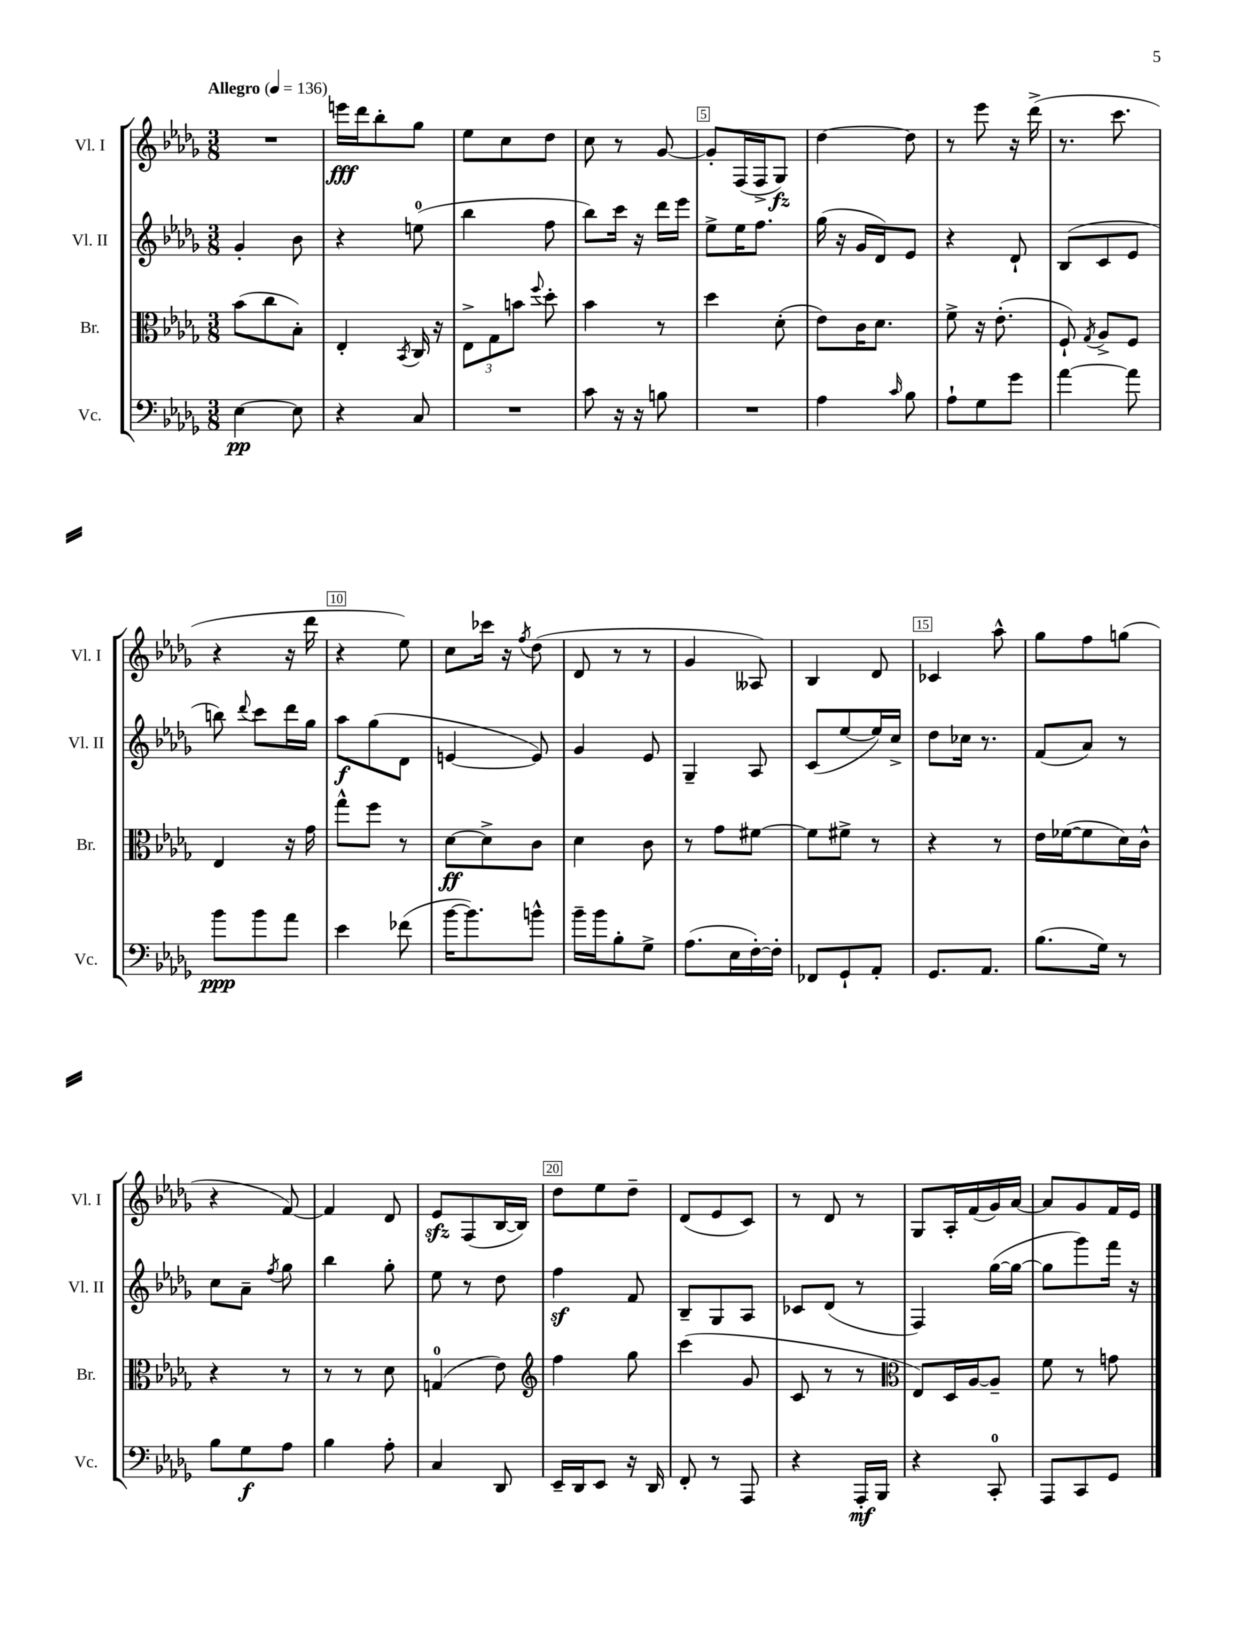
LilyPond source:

<<
\new StaffGroup <<
\new Staff = "s0" \with { instrumentName = "Vl. I" shortInstrumentName = "Vl. I" } {
    \clef treble \key des \major \numericTimeSignature \time 3/8 \tempo "Allegro" 4 = 136
    \autoBeamOff R4. |
    e'''16[\fff des'''16 bes''8-. ges''8] |
    ees''8[ c''8 des''8] |
    c''8 r8 ges'8~ |
    ges'8[-. f16( f16-> ges8]\fz) |
    des''4~ des''8 |
    r8 ees'''8 r16 des'''16->( |
    r8. c'''8. |
    r4 r16 des'''16 |
    r4 ees''8) |
    c''8[ ces'''16] r16 \acciaccatura { f''8 } des''8( |
    des'8 r8 r8 |
    ges'4 aeses8) |
    bes4 des'8 |
    ces'4 aes''8-^ |
    ges''8[ f''8 g''8]( |
    r4 f'8~) |
    f'4 des'8 |
    ees'8[\sfz f8( bes16~ bes16]) |
    des''8[ ees''8 des''8]-- |
    des'8[( ees'8 c'8]) |
    r8 des'8 r8 |
    ges8[ aes16-. f'16( ges'16) aes'16]~ |
    aes'8[ ges'8 f'16 ees'16] \bar "|." |
}
\new Staff = "s1" \with { instrumentName = "Vl. II" shortInstrumentName = "Vl. II" } {
    \clef treble \key des \major \numericTimeSignature \time 3/8
    \autoBeamOff ges'4-. bes'8 |
    r4 e''8-0( |
    bes''4 f''8 |
    bes''8[) c'''16] r16 des'''16[ ees'''16] |
    ees''8[-> ees''16 f''8.] |
    ges''16( r16 ges'16[ des'16) ees'8] |
    r4 des'8-! |
    bes8[( c'8 ees'8] |
    b''8) \appoggiatura { des'''8 } c'''8[ des'''16 ges''16] |
    aes''8[\f ges''8( des'8] |
    e'4~ e'8) |
    ges'4 ees'8 |
    ges4-- aes8 |
    c'8[( ees''8~ ees''16) c''16]-> |
    des''8[ ces''16] r8. |
    f'8[( aes'8]) r8 |
    c''8[ aes'8]-- \acciaccatura { f''8 } ges''8 |
    bes''4 ges''8-. |
    ees''8 r8 des''8 |
    f''4\sf f'8 |
    bes8[-- ges8 aes8] |
    ces'8[ des'8]( r8 |
    f4) ges''16[~( ges''16]~ |
    ges''8[ ges'''8) f'''16] r16 \bar "|." |
}
\new Staff = "s2" \with { instrumentName = "Br." shortInstrumentName = "Br." } {
    \clef alto \key des \major \numericTimeSignature \time 3/8
    \autoBeamOff bes'8[( c''8 bes8]-.) |
    ees4-. \acciaccatura { bes,8 } c16 r16 |
    \tuplet 3/2 { ees8[-> ges8 b'8] } \appoggiatura { f''8 } des''8-. |
    bes'4 r8 |
    des''4 des'8-.( |
    ees'8[) c'16 des'8.] |
    f'8-> r16 ees'8.-.( |
    f8-!) \acciaccatura { ges8 } aes8[-> f8] |
    ees4 r16 ges'16 |
    ges''8[-^ f''8] r8 |
    des'8[~\ff des'8-> c'8] |
    des'4 c'8 |
    r8 ges'8[ fis'8]~ |
    fis'8[ fis'8]-> r8 |
    r4 r8 |
    ees'16[ fes'16~( fes'8 des'16) c'16]-^ |
    r4 r8 |
    r8 r8 des'8 |
    g4-0( ees'8) |
    \clef treble f''4 ges''8 |
    c'''4( ges'8 |
    c'8 r8 r8 |
    \clef alto ees8[) des16 aes16~ aes8]-- |
    f'8 r8 g'8 \bar "|." |
}
\new Staff = "s3" \with { instrumentName = "Vc." shortInstrumentName = "Vc." } {
    \clef bass \key des \major \numericTimeSignature \time 3/8
    \autoBeamOff ees4~\pp ees8 |
    r4 c8 |
    R4. |
    c'8 r16 r16 b8 |
    R4. |
    aes4 \grace { c'16 } bes8 |
    aes8[-! ges8 ges'8] |
    aes'4~ aes'8 |
    bes'8[\ppp bes'8 aes'8] |
    ees'4 fes'8( |
    bes'16[~ bes'8.) b'8]-^ |
    bes'16[-- bes'16 bes8-. ges8]-> |
    aes8.[( ees16 f16~-.) f16]-. |
    fes,8[ ges,8-! aes,8]-. |
    ges,8.[ aes,8.] |
    bes8.[( ges16]) r8 |
    bes8[ ges8\f aes8] |
    bes4 aes8-. |
    c4 des,8 |
    ees,16[-- des,16 ees,8] r16 des,16 |
    f,8-. r8 aes,,8 |
    r4 aes,,16[-.\mf bes,,16] |
    r4 c,8-0-. |
    aes,,8[ c,8 ges,8] \bar "|." |
}
>>
>>
\layout { \context { \Score \override BarNumber.break-visibility = ##(#f #t #t) barNumberVisibility = #(every-nth-bar-number-visible 5) \override BarNumber.stencil = #(make-stencil-boxer 0.1 0.3 ly:text-interface::print) } }
